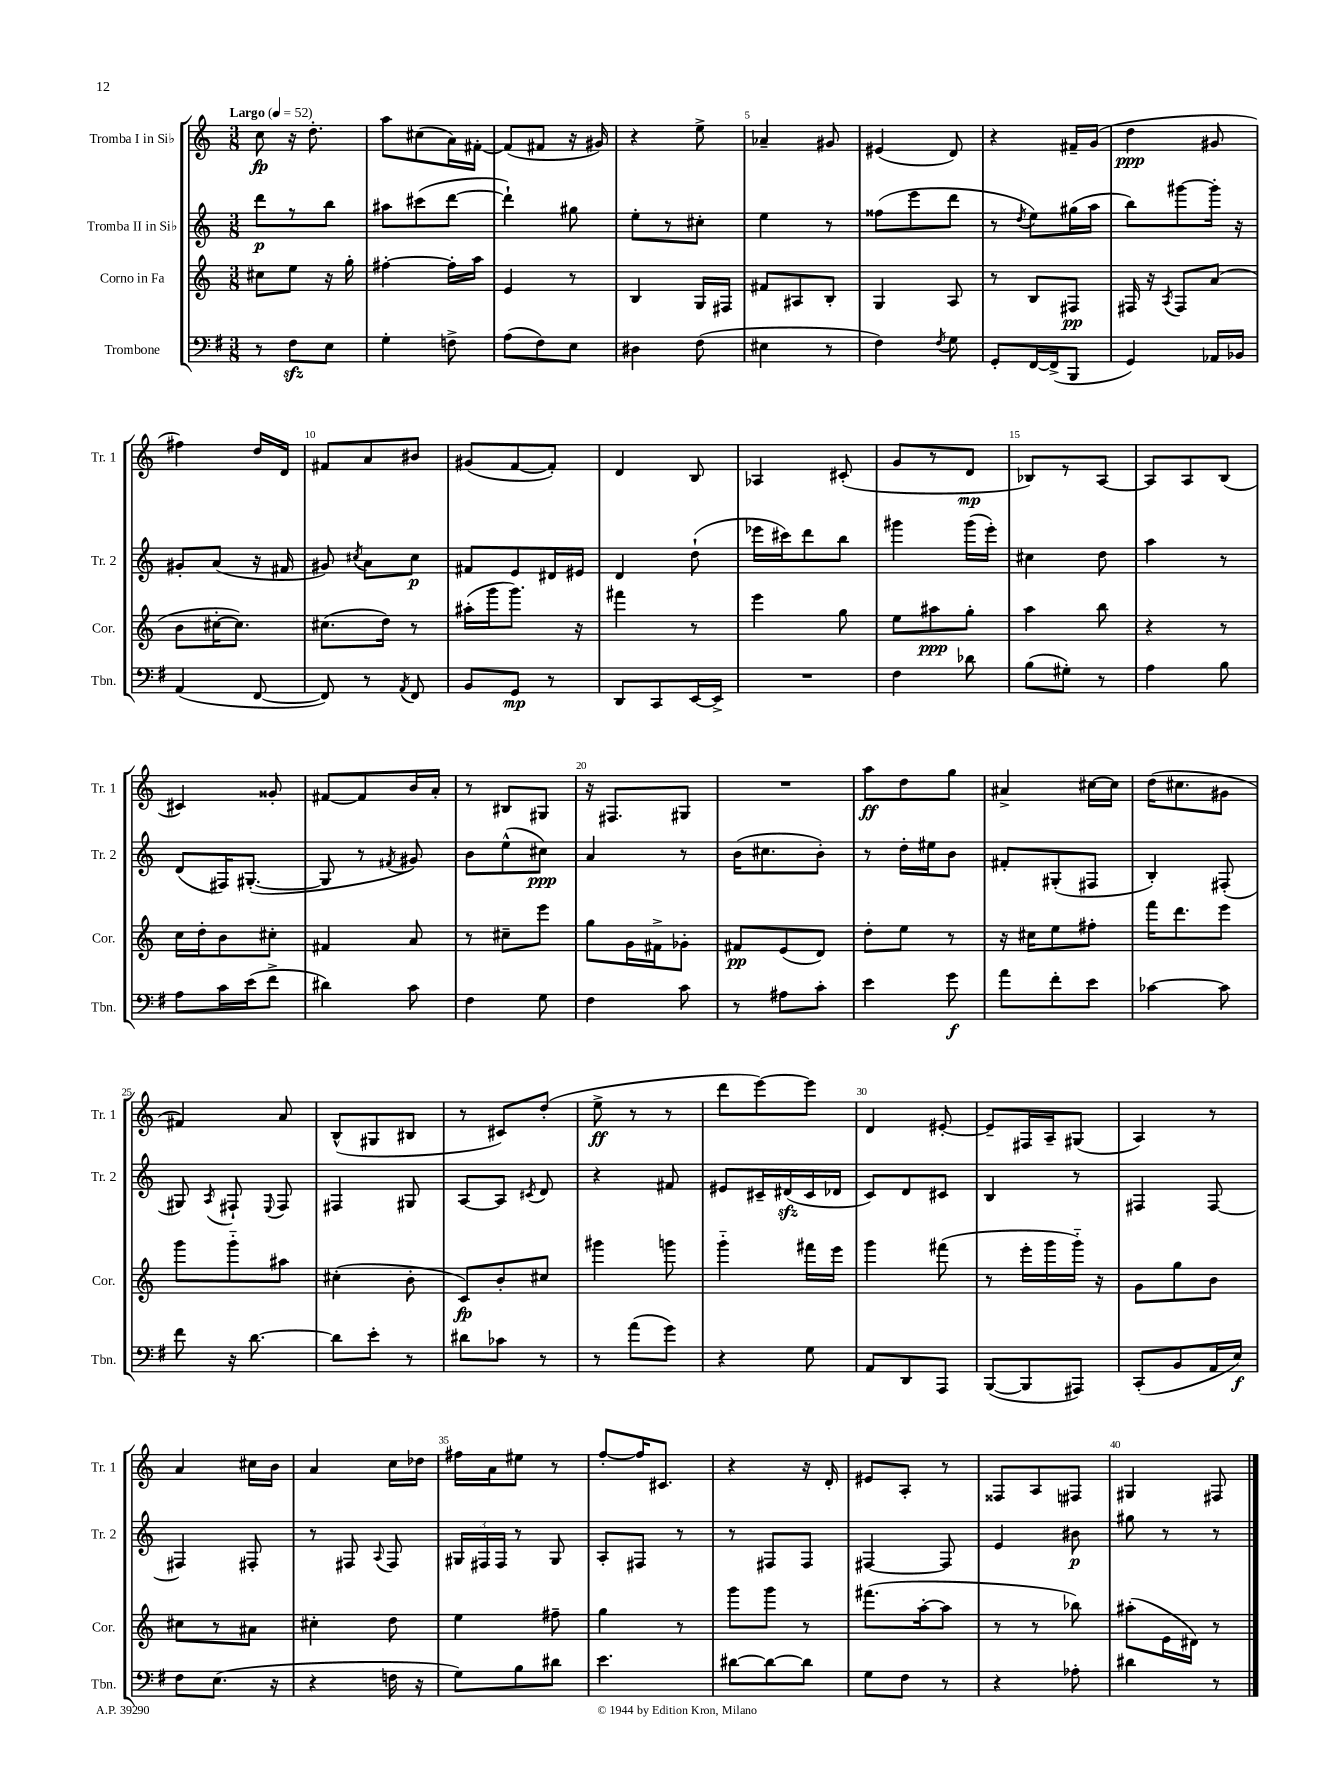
<<
\new StaffGroup <<
\new Staff = "s0" \with { instrumentName = "Tromba I in Sib" shortInstrumentName = "Tr. 1" } {
    \clef treble \key c \major \numericTimeSignature \time 3/8 \tempo "Largo" 4 = 52
    \autoBeamOff c''8\fp r16 d''8.-. |
    a''8[ cis''8( a'16) fis'16]~-. |
    fis'8[( fis'8] r16 gis'16) |
    r4 e''8-> |
    aes'4-- gis'8 |
    eis'4( d'8) |
    r4 fis'16[-- g'16]( |
    d''4\ppp gis'8 |
    fis''4) d''16[ d'16] |
    fis'8[ a'8 bis'8] |
    gis'8[( f'8~ f'8]-.) |
    d'4 b8 |
    aes4 cis'8-.( |
    g'8[ r8 d'8]\mp |
    bes8[) r8 a8]~ |
    a8[ a8 b8]( |
    cis'4) gisis'8-. |
    fis'8[~ fis'8 b'16 a'16]-. |
    r8 bis8[ gis8] |
    r16 fis8.[ gis8] |
    R4. |
    a''8[\ff d''8 g''8] |
    ais'4-> cis''16[~ cis''16] |
    d''16[( cis''8. gis'8] |
    fis'4) a'8 |
    b8[-^( gis8 bis8] |
    r8 cis'8[) d''8]-.( |
    e''8->\ff r8 r8 |
    d'''8[ e'''8~) e'''8] |
    d'4 eis'8~-. |
    eis'8[-- fis16 a16-- gis8]( |
    a4) r8 |
    a'4 cis''16[ b'16] |
    a'4 c''16[ des''16] |
    fis''16[ a'16 eis''8] r8 |
    f''8[~-. f''16 cis'8.] |
    r4 r16 d'16-. |
    eis'8[ a8]-. r8 |
    fisis8[ a8 fis8] |
    gis4 fis8 \bar "|." |
}
\new Staff = "s1" \with { instrumentName = "Tromba II in Sib" shortInstrumentName = "Tr. 2" } {
    \clef treble \key c \major \numericTimeSignature \time 3/8
    \autoBeamOff d'''8[\p r8 b''8] |
    ais''8[ cis'''8( d'''8]~ |
    d'''4-!) gis''8 |
    e''8[-. r8 cis''8]-. |
    e''4 r8 |
    fisis''8[( e'''8 d'''8] |
    r8 \acciaccatura { d''8 } e''8[) gis''16( a''16] |
    b''8[) gis'''8~ gis'''16]-. r16 |
    gis'8[-. a'8]( r16 fis'16 |
    gis'8) \acciaccatura { cis''8 } a'8[ cis''8]\p |
    fis'8[ e'8 dis'16 eis'16] |
    d'4 d''8-!( |
    ees'''16[ cis'''16) d'''8 b''8] |
    gis'''4 gis'''16[( e'''16]-.) |
    cis''4 d''8 |
    a''4 r8 |
    d'8[( fis16) gis8.]~-.( |
    gis8 r8 \acciaccatura { fis'8 } gis'8) |
    b'8[ e''8-^( cis''8]\ppp) |
    a'4 r8 |
    b'16[( cis''8. b'8]-.) |
    r8 d''16[-. eis''16 b'8] |
    fis'8[-. gis8-.( fis8] |
    b4-.) fis8-.( |
    gis8) \acciaccatura { a8 } fis8-! \appoggiatura { e8 } fis8 |
    fis4 gis8 |
    a8[~ a8] \acciaccatura { cis'8 } d'8 |
    r4 fis'8 |
    eis'8[ cis'16-- dis'16\sfz( cis'16 des'16] |
    c'8[) d'8 cis'8] |
    b4 r8 |
    fis4 fis8~ |
    fis4 fis8-. |
    r8 fis8 \appoggiatura { a8 } fis8 |
    \tuplet 3/2 { gis16[ fis16 fis16] } r8 gis8 |
    a8[-. fis8] r8 |
    r8 fis8[ fis8] |
    fis4~ fis8 |
    e'4 bis'8\p |
    gis''8 r8 r8 \bar "|." |
}
\new Staff = "s2" \with { instrumentName = "Corno in Fa" shortInstrumentName = "Cor." } {
    \clef treble \key c \major \numericTimeSignature \time 3/8
    \autoBeamOff cis''8[ e''8] r16 g''16-. |
    fis''4~-. fis''16[-. a''16] |
    e'4 r8 |
    b4 g16[ fis16] |
    fis'8[ ais8 b8]-. |
    g4 a8 |
    r8 b8[ fis8]\pp |
    fis16 r16 \acciaccatura { a8 } fis8[ a'8]( |
    b'8[ cis''16~-. cis''8.]) |
    cis''8.[( d''16]) r8 |
    ais''16[-.( g'''16 g'''8.]) r16 |
    fis'''4 r8 |
    e'''4 g''8 |
    e''8[ ais''8\ppp g''8]-. |
    a''4 b''8 |
    r4 r8 |
    c''16[ d''16-. b'8 cis''8]-. |
    fis'4 a'8 |
    r8 cis''8[-- e'''8] |
    g''8[ g'16 fis'16-> ges'8]-. |
    fis'8[\pp e'8( d'8]) |
    d''8[-. e''8] r8 |
    r16 cis''16[ e''8 fis''8]-. |
    f'''16[ d'''8. e'''8] |
    g'''8[ g'''8-_ ais''8] |
    cis''4-.( b'8-. |
    c'8[\fp) b'8-. cis''8] |
    gis'''4 g'''8 |
    g'''4-_ fis'''16[ e'''16] |
    g'''4 fis'''8( |
    r8 e'''16[-. g'''16 g'''16]-_) r16 |
    g'8[ g''8 b'8] |
    cis''8[ r8 ais'8] |
    cis''4-. d''8 |
    e''4 fis''8-- |
    g''4 r8 |
    g'''8[ g'''8] r8 |
    fis'''8.[( a''16~-. a''8] |
    r8 r8 bes''8) |
    ais''8[-.( e'16 dis'16]) r8 \bar "|." |
}
\new Staff = "s3" \with { instrumentName = "Trombone" shortInstrumentName = "Tbn." } {
    \clef bass \key g \major \numericTimeSignature \time 3/8
    \autoBeamOff r8 fis8[\sfz e8] |
    g4-. f8-> |
    a8[( fis8) e8] |
    dis4 fis8( |
    eis4 r8 |
    fis4) \acciaccatura { fis8 } g8 |
    g,8[-. fis,16~ fis,16->( b,,8] |
    g,4) aes,16[ bes,16] |
    a,4( fis,8~ |
    fis,8) r8 \acciaccatura { a,8 } fis,8 |
    b,8[ g,8]\mp r8 |
    d,8[ c,8 e,16~ e,16]-> |
    R4. |
    fis4 des'8 |
    b8[( gis8]-.) r8 |
    a4 b8 |
    a8[ c'16 e'16( fis'8]-> |
    dis'4) c'8 |
    fis4 g8 |
    fis4 c'8 |
    r8 ais8[ c'8]-. |
    e'4 g'8\f |
    a'8[ fis'8-. e'8] |
    ces'4~ ces'8 |
    fis'8 r16 d'8.~ |
    d'8[ e'8]-. r8 |
    dis'8[ ces'8] r8 |
    r8 a'8[( g'8]) |
    r4 g8 |
    a,8[ d,8 a,,8] |
    b,,8[~( b,,8 ais,,8]) |
    c,8[-.( b,8 a,16 e16]\f) |
    fis8[ e8.]( r16 |
    r4 f16 r16 |
    g8[) b8 dis'8] |
    e'4. |
    dis'8[~ dis'8~ dis'8] |
    g8[ fis8] r8 |
    r4 aes8-. |
    dis'4 r8 \bar "|." |
}
>>
>>
\layout { \context { \Score \override BarNumber.break-visibility = ##(#f #t #t) barNumberVisibility = #(every-nth-bar-number-visible 5) } }
